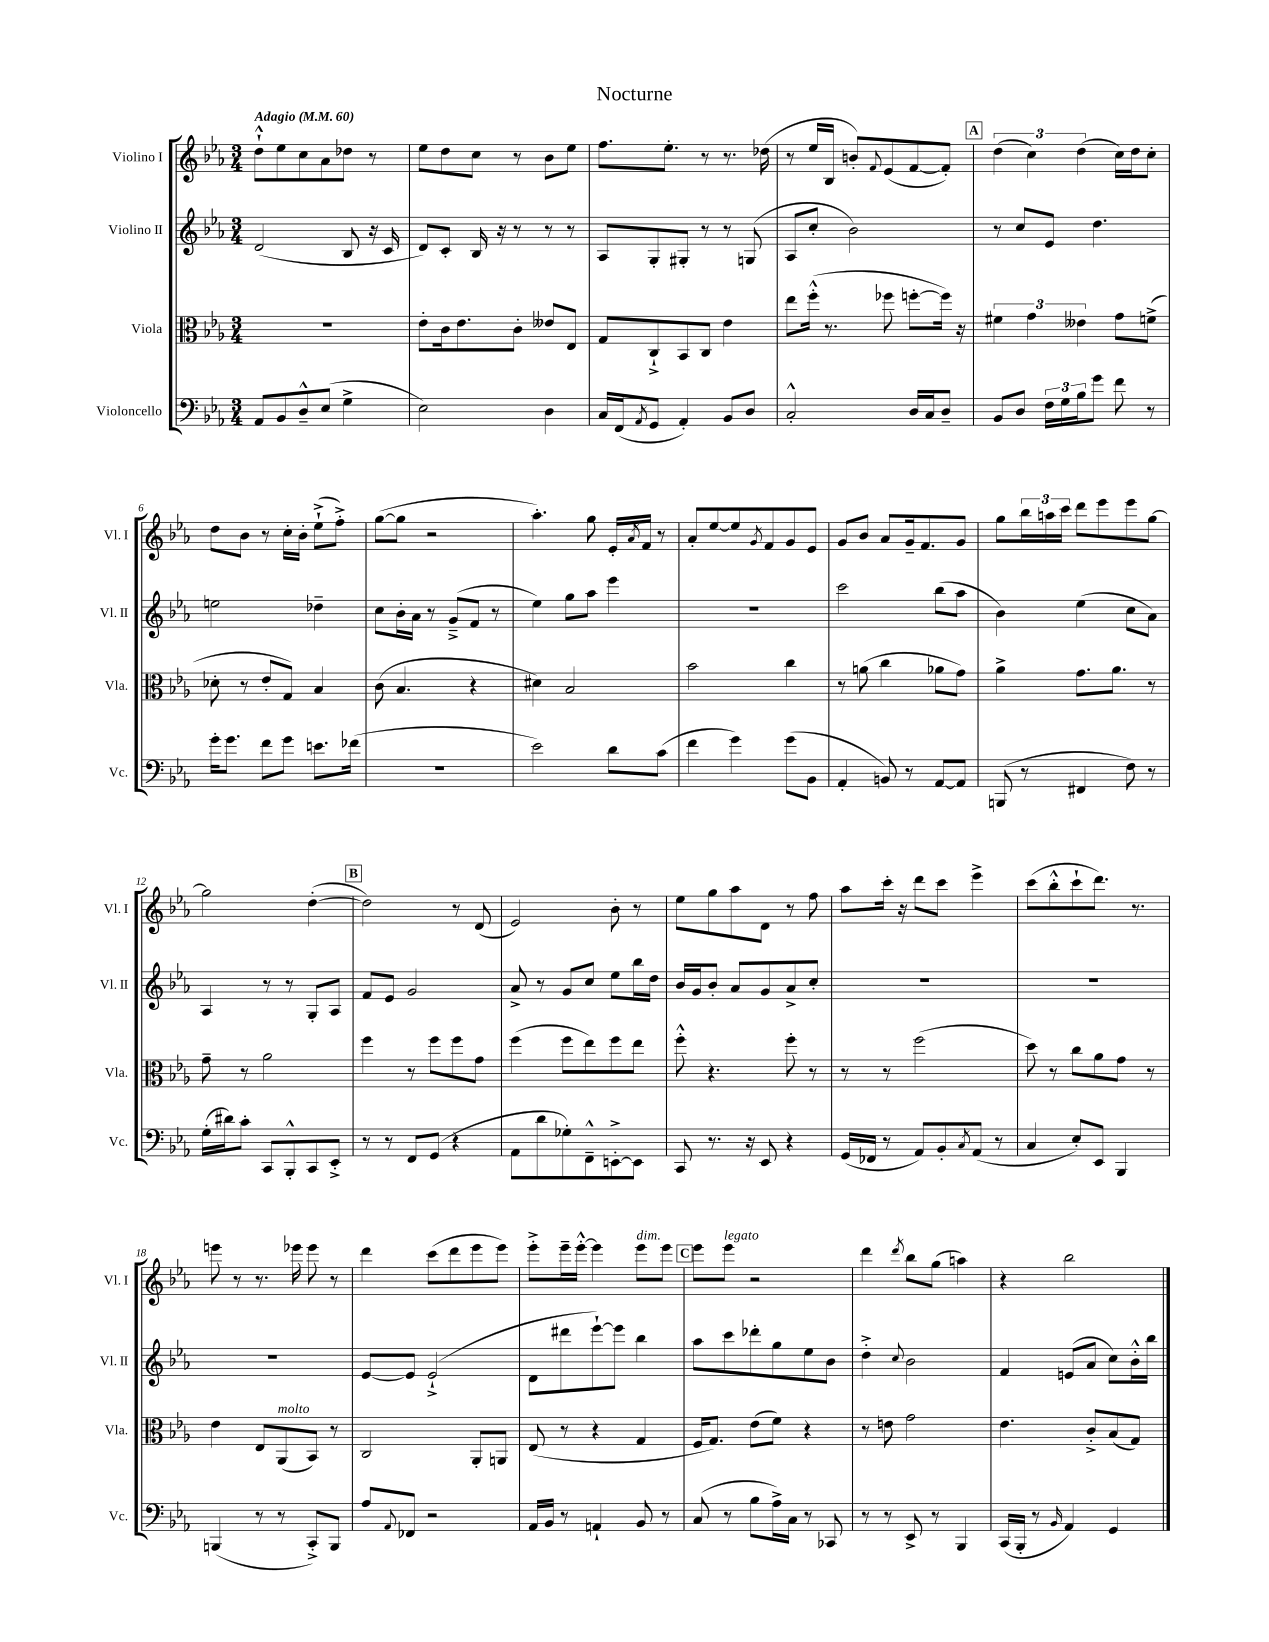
\header { title = "Nocturne" }
<<
\new StaffGroup <<
\new Staff = "s0" \with { instrumentName = "Violino I" shortInstrumentName = "Vl. I" } {
    \clef treble \key ees \major \numericTimeSignature \time 3/4 \tempo "Adagio" 4 = 60
    d''8-!-^ ees''8 c''8 aes'8 des''8 r8 |
    ees''8 d''8 c''8 r8 bes'8 ees''8 |
    f''8. ees''8.-. r8 r8. des''16( |
    r8 ees''16 bes16 b'8-.) \appoggiatura { f'8 } ees'8( f'8~ f'8-.) |
    \mark \markup { \box "A" } \tuplet 3/2 { d''4( c''4) d''4( } c''16) d''16 c''8-. |
    d''8 bes'8 r8 c''16-. bes'16-. ees''8-!->( f''8-.->) |
    g''8~( g''8 r2 |
    aes''4.-.) g''8 ees'16-. \acciaccatura { aes'8 } f'16 r8 |
    aes'8-. ees''8~ ees''8 \acciaccatura { g'8 } f'8 g'8 ees'8 |
    g'8 bes'8 aes'8 g'16-- f'8. g'8 |
    g''8 \tuplet 3/2 { bes''16 a''16 c'''16 } d'''8 ees'''8 ees'''8 g''8~ |
    g''2 d''4~-.( |
    \mark \markup { \box "B" } d''2) r8 d'8( |
    ees'2) bes'8-. r8 |
    ees''8 g''8 aes''8 d'8 r8 f''8 |
    aes''8 c'''16-. r16 d'''8 c'''8 ees'''4-> |
    c'''8( bes''8-.-^ c'''8-! d'''8.) r8. |
    e'''8 r8 r8. ees'''16 ees'''8 r8 |
    d'''4 c'''8( d'''8 ees'''8 ees'''8) |
    ees'''8-.-> ees'''16-- ees'''16~-.-^ ees'''4 ees'''8^\markup { \italic "dim." } ees'''8 |
    \mark \markup { \box "C" } ees'''8 ees'''8^\markup { \italic "legato" } r2 |
    d'''4 \acciaccatura { d'''8 } bes''8 g''8( a''4) |
    r4 bes''2 \bar "|." |
}
\new Staff = "s1" \with { instrumentName = "Violino II" shortInstrumentName = "Vl. II" } {
    \clef treble \key ees \major \numericTimeSignature \time 3/4
    d'2( bes8 r16 c'16 |
    d'8) c'8-. bes16 r16 r8 r8 r8 |
    aes8 g8-. gis8-. r8 r8 g8( |
    aes8 c''8-. bes'2) |
    \mark \markup { \box "A" } r8 c''8 ees'8 d''4. |
    e''2 des''4-- |
    c''8 bes'16-. aes'16 r8 g'8--->( f'8 r8 |
    ees''4) g''8 aes''8 ees'''4 |
    R2. |
    c'''2 bes''8( aes''8 |
    bes'4) ees''4( c''8 aes'8) |
    aes4 r8 r8 g8-. aes8 |
    \mark \markup { \box "B" } f'8 ees'8 g'2 |
    aes'8-> r8 g'8 c''8 ees''8 bes''16 d''16 |
    bes'16 g'16 bes'8-. aes'8 g'8 aes'8-> c''8-. |
    R2. |
    R2. |
    R2. |
    ees'8~ ees'8 ees'2-!->( |
    d'8 dis'''8 ees'''8~-!) ees'''8 bes''4 |
    \mark \markup { \box "C" } aes''8 c'''8 des'''8-. g''8 ees''8 bes'8 |
    d''4-.-> \appoggiatura { c''8 } bes'2 |
    f'4 e'8( aes'8 c''8) bes'16-.-^ bes''16 \bar "|." |
}
\new Staff = "s2" \with { instrumentName = "Viola" shortInstrumentName = "Vla." } {
    \clef alto \key ees \major \numericTimeSignature \time 3/4
    R2. |
    ees'8-. c'16 ees'8. c'8-. eeses'8 ees8 |
    g8 c8-!-> bes,8 c8 ees'4 |
    ees''8 f''16-.-^( r8. fes''8 f''8~-. f''16) r16 |
    \mark \markup { \box "A" } \tuplet 3/2 { fis'4 g'4 eeses'4 } g'8 f'8->( |
    des'8-. r8 ees'8-. g8) bes4 |
    c'8( bes4. r4 |
    dis'4) bes2 |
    bes'2 c''4 |
    r8 a'8( c''4 aes'8 g'8) |
    aes'4-> g'8. aes'8. r8 |
    g'8-- r8 aes'2 |
    \mark \markup { \box "B" } f''4 r8 f''8 f''8 g'8 |
    f''4( f''8 ees''8) f''8 ees''8 |
    f''8-.-^ r4. f''8-. r8 |
    r8 r8 f''2( |
    d''8) r8 c''8 aes'8 g'8 r8 |
    ees'4 ees8 aes,8^\markup { \italic "molto" }( bes,8) r8 |
    c2 aes,8-. a,8 |
    ees8( r8 r4 g4 |
    \mark \markup { \box "C" } f16 g8.) ees'8( f'8) r4 |
    r8 e'8 g'2 |
    ees'4. c'8-.-> bes8( g8) \bar "|." |
}
\new Staff = "s3" \with { instrumentName = "Violoncello" shortInstrumentName = "Vc." } {
    \clef bass \key ees \major \numericTimeSignature \time 3/4
    aes,8 bes,8 d8---^ ees8( g4-> |
    ees2) d4 |
    c16 f,16( \acciaccatura { aes,8 } g,8 aes,4-.) bes,8 d8 |
    c2-.-^ d16 c16 d8-- |
    \mark \markup { \box "A" } bes,8 d8 \tuplet 3/2 { f16 g16 bes16 } g'8 f'8 r8 |
    g'16-. g'8. f'8 g'8 e'8. fes'16( |
    R2. |
    ees'2) d'8 c'8( |
    f'4 g'4) g'8( bes,8 |
    aes,4-. b,8) r8 aes,8~ aes,8 |
    b,,8( r8 fis,4 f8) r8 |
    g16-.( dis'16) c'8-. c,8 bes,,8-.-^ c,8 ees,8-.-> |
    \mark \markup { \box "B" } r8 r8 f,8 g,8( r4 |
    aes,8 d'8 ges8-.) f,8---^ e,8~-.-> e,8 |
    c,8 r8. r16 ees,8 r4 |
    g,16( fes,16 r8 aes,8) bes,8-. \acciaccatura { c8 } aes,8( r8 |
    c4 ees8-.) ees,8 bes,,4 |
    b,,4( r8 r8 c,8-.->) b,,8 |
    aes8 \appoggiatura { aes,8 } fes,8 r2 |
    aes,16 bes,16 r8 a,4-! bes,8 r8 |
    \mark \markup { \box "C" } c8( r8 bes8 aes16->) c16 r8 ces,8 |
    r8 r8 ees,8-> r8 bes,,4 |
    c,16( bes,,16-. r8 \grace { bes,16 } aes,4) g,4 \bar "|." |
}
>>
>>
